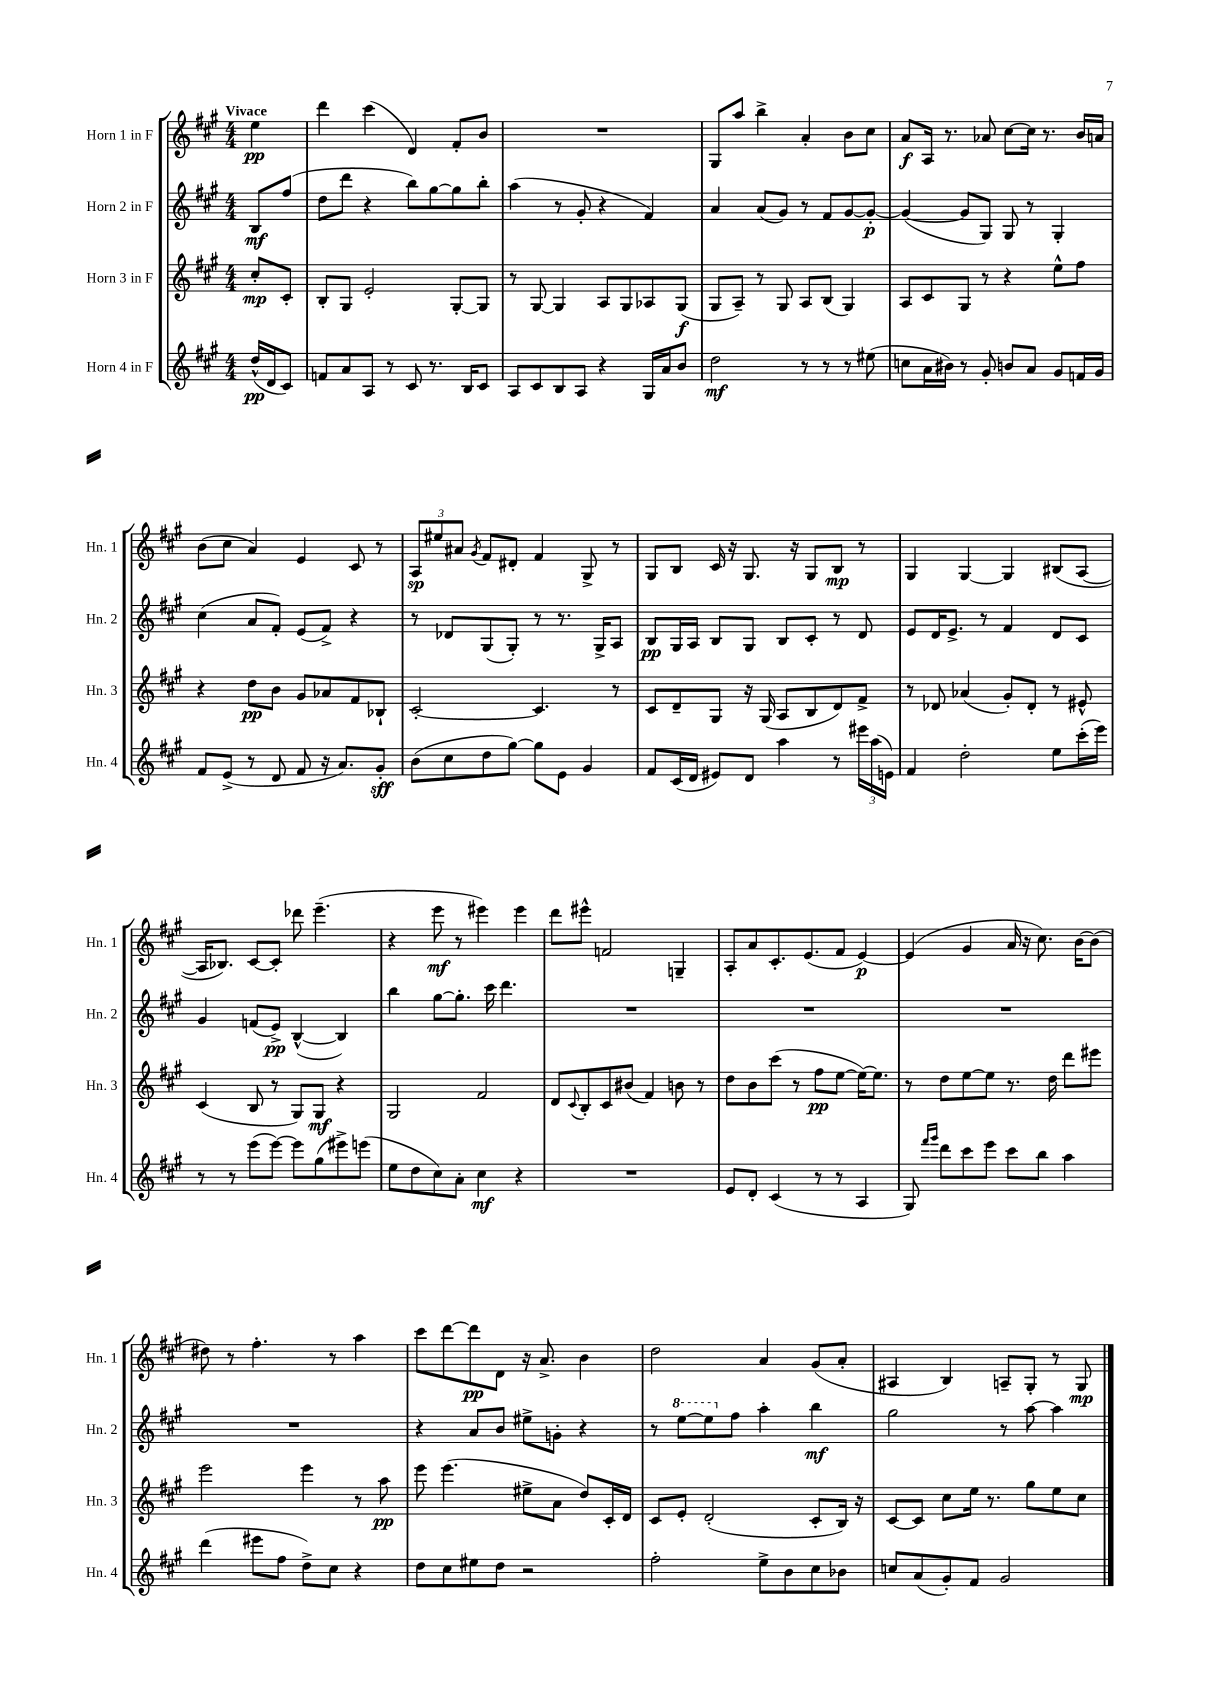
<<
\new StaffGroup <<
\new Staff = "s0" \with { instrumentName = "Horn 1 in F" shortInstrumentName = "Hn. 1" } {
    \clef treble \key a \major \numericTimeSignature \time 4/4 \partial 4 \tempo "Vivace"
    e''4\pp |
    d'''4 cis'''4( d'4) fis'8-. b'8 |
    R1 |
    gis8 a''8 b''4-> a'4-. b'8 cis''8 |
    a'8\f a16 r8. aes'8 cis''8~ cis''16 r8. b'16 a'16 |
    b'8( cis''8 a'4) e'4 cis'8 r8 |
    \tuplet 3/2 { a8\sp eis''8 ais'8 } \acciaccatura { gis'8 } fis'8 dis'8-. fis'4 gis8-> r8 |
    gis8 b8 cis'16 r16 gis8. r16 gis8 b8\mp r8 |
    gis4 gis4~ gis4 bis8( a8~ |
    a16 bes8.) cis'8~ cis'8-. des'''8 e'''4.--( |
    r4 e'''8\mf r8 eis'''4) eis'''4 |
    d'''8 eis'''8-^ f'2 g4-- |
    a8-. a'8 cis'8.-. e'8.( fis'8 e'4~\p) |
    e'4( gis'4 a'16 r16 cis''8.) b'16~ b'8( |
    dis''8) r8 fis''4.-. r8 a''4 |
    cis'''8 d'''8~ d'''8\pp d'8 r16 a'8.-> b'4 |
    d''2 a'4 gis'8( a'8-. |
    ais4 b4) a8-- gis8-. r8 gis8\mp \bar "|." |
}
\new Staff = "s1" \with { instrumentName = "Horn 2 in F" shortInstrumentName = "Hn. 2" } {
    \clef treble \key a \major \numericTimeSignature \time 4/4 \partial 4
    b8\mf fis''8( |
    d''8 d'''8 r4 b''8) gis''8~ gis''8 b''8-. |
    a''4( r8 gis'8-. r4 fis'4) |
    a'4 a'8( gis'8) r8 fis'8 gis'8~ gis'8~-.\p |
    gis'4~( gis'8 gis8) gis8 r8 gis4-. |
    cis''4( a'8 fis'8-.) e'8( fis'8->) r4 |
    r8 des'8 gis8( gis8-.) r8 r8. gis16-> a8 |
    b8\pp gis16 a16 b8 gis8 b8 cis'8-. r8 d'8 |
    e'8 d'16 e'8.-> r8 fis'4 d'8 cis'8 |
    gis'4 f'8( e'8->\pp) b4~-^( b4) |
    b''4 gis''8~ gis''8.-. cis'''16 d'''4. |
    R1 |
    R1 |
    R1 |
    R1 |
    r4 a'8 b'8 eis''8-> g'8-. r4 |
    r8 \ottava #1 e'''8~ e'''8 \ottava #0 fis''8 a''4-. b''4\mf |
    gis''2 r8 a''8~ a''4 \bar "|." |
}
\new Staff = "s2" \with { instrumentName = "Horn 3 in F" shortInstrumentName = "Hn. 3" } {
    \clef treble \key a \major \numericTimeSignature \time 4/4 \partial 4
    cis''8-.\mp cis'8-. |
    b8-. gis8 e'2-. gis8~-. gis8 |
    r8 gis8~ gis4 a8 gis8 aes8 gis8\f( |
    gis8 a8--) r8 gis8 a8 b8( gis4) |
    a8 cis'8 gis8 r8 r4 e''8-^ fis''8 |
    r4 d''8\pp b'8 gis'8 aes'8 fis'8 bes8-! |
    cis'2~-. cis'4. r8 |
    cis'8 d'8-- gis8 r16 gis16( a8 b8 d'8) fis'8-> |
    r8 des'8 aes'4( gis'8-.) des'8-. r8 eis'8-^ |
    cis'4( b8 r8 gis8) gis8\mf r4 |
    gis2 fis'2 |
    d'8 \appoggiatura { cis'8 } b8-. cis'8 bis'8( fis'4) b'8 r8 |
    d''8 b'8 cis'''8( r8 fis''8\pp e''8~ e''16~) e''8. |
    r8 d''8 e''8~ e''8 r8. d''16 d'''8 eis'''8 |
    e'''2 e'''4 r8 a''8\pp |
    e'''8 e'''4.( eis''8-> a'8 d''8) cis'16-. d'16 |
    cis'8 e'8-. d'2-.( cis'8-. b16) r16 |
    cis'8~ cis'8 cis''8 e''16 r8. gis''8 e''8 cis''8 \bar "|." |
}
\new Staff = "s3" \with { instrumentName = "Horn 4 in F" shortInstrumentName = "Hn. 4" } {
    \clef treble \key a \major \numericTimeSignature \time 4/4 \partial 4
    d''16-^\pp( d'16 cis'8) |
    f'8 a'8 a8 r8 cis'8 r8. b16 cis'8 |
    a8 cis'8 b8 a8 r4 gis16 a'16 b'8 |
    d''2\mf r8 r8 r8 eis''8( |
    c''8 a'16 bis'16) r8 gis'8-. b'8 a'8 gis'8 f'16 gis'16 |
    fis'8 e'8->( r8 d'8 fis'8 r16 a'8.) gis'8-.\sff |
    b'8( cis''8 d''8 gis''8~) gis''8 e'8 gis'4 |
    fis'8 cis'16( d'16 eis'8) d'8 a''4 r8 \tuplet 3/2 { eis'''16 a''16( e'16) } |
    fis'4 d''2-. e''8 cis'''16-.( e'''16) |
    r8 r8 e'''8( e'''8~) e'''8 gis''8( eis'''8->) e'''8( |
    e''8 d''8 cis''8) a'8-. cis''4\mf r4 |
    R1 |
    e'8 d'8-. cis'4( r8 r8 a4 |
    gis8) \grace { fis'''16 gis'''16 } d'''8 cis'''8 e'''8 cis'''8 b''8 a''4 |
    d'''4( eis'''8 fis''8 d''8->) cis''8 r4 |
    d''8 cis''8 eis''8 d''8 r2 |
    fis''2-. e''8-> b'8 cis''8 bes'8 |
    c''8 a'8( gis'8-.) fis'8 gis'2 \bar "|." |
}
>>
>>
\layout { \context { \Score \remove "Bar_number_engraver" } }
